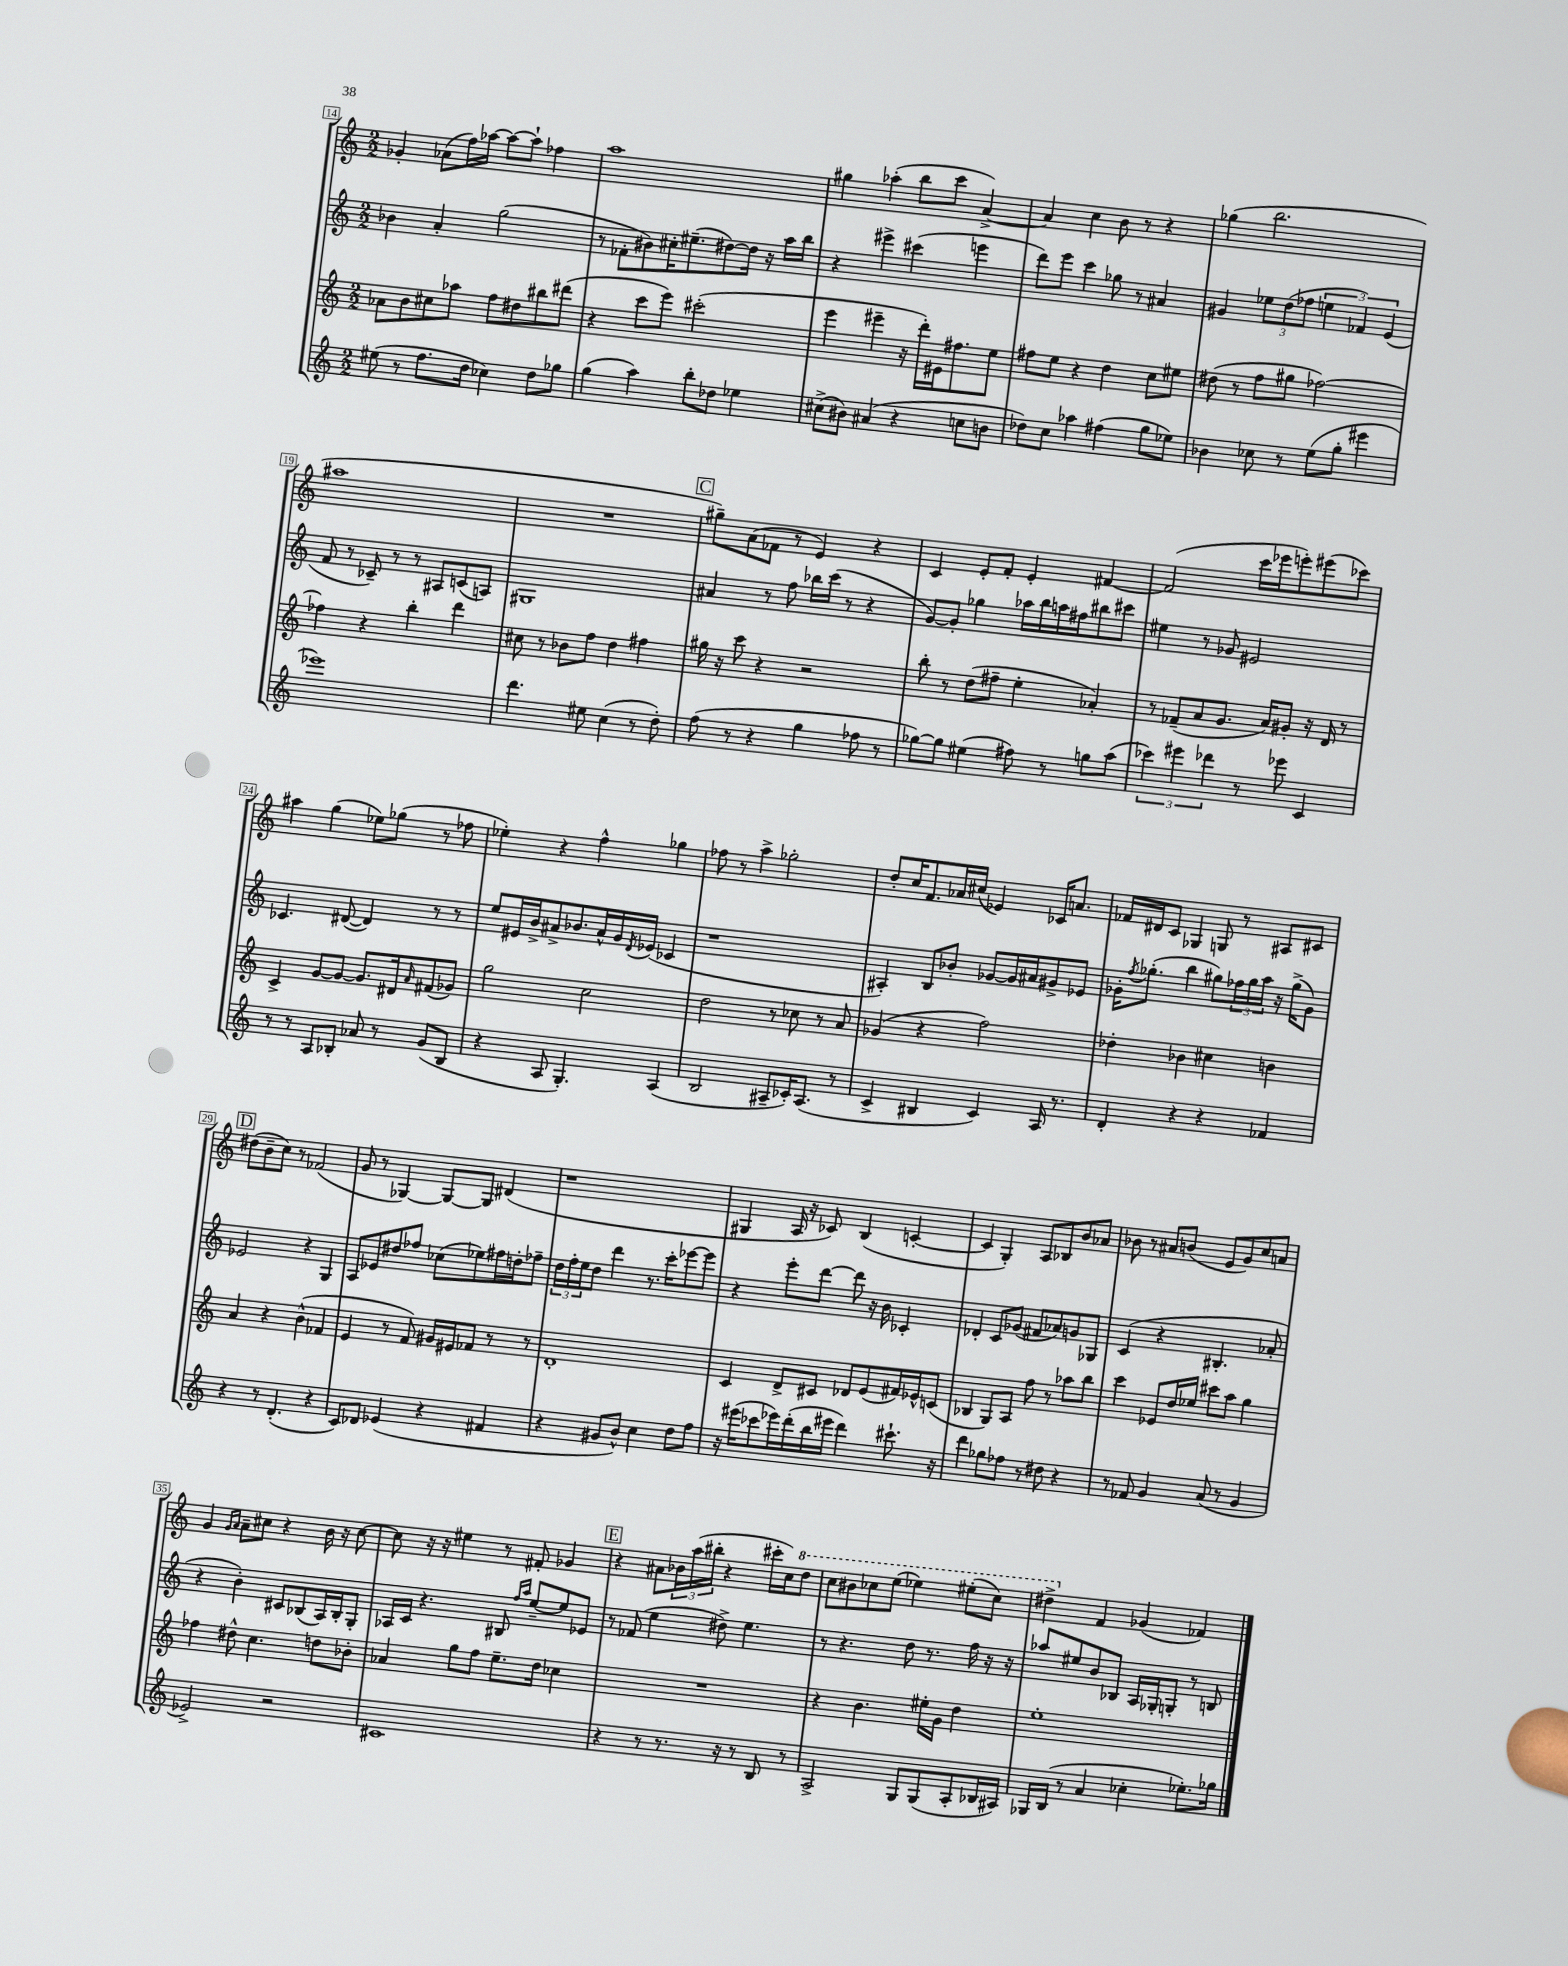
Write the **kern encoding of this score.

**kern	**kern	**kern	**kern
*staff4	*staff3	*staff2	*staff1
*clefG2	*clefG2	*clefG2	*clefG2
*k[]	*k[]	*k[]	*k[]
*M2/2	*M2/2	*M2/2	*M2/2
(8ee#	8a-	4b-	4g-'
8r	8b	.	.
8.ff	8cc#	4a'	(8a-
.	8aa-	.	16ff)
16dd	.	.	[16aa-
4cc-)	8ff	(2gg	8aa-_
.	8dd#	.	8aa-`]
8dd	8bb#	.	4ff-
8gg-	(8ddd#	.	.
=	=	=	=
(4gg	4r	8r	1aa
.	.	8f-'	.
4aa)	8ccc	8b#)	.
.	8eee)	16cc#'	.
.	.	(8.ee#~	.
8bb'	(2ccc#'	.	.
8dd-	.	[8dd#)	.
4ee-	.	16dd#]	.
.	.	16r	.
.	.	16aa	.
.	.	16bb	.
=	=	=	=
(8cc#^	4eee	4r	4gg#
8b#)	.	.	.
(4a#	4eee#~	4eee#^	(4aa-'
4r	16r	(4ccc#	8bb
.	16ddd')	.	.
.	16e#	.	8ccc
.	8.ff#	.	.
8cc	.	4eee	[4a^)
8b	8ee	.	.
=	=	=	=
8dd-)	8ff#	8ddd)	4a]
8cc	8ee	8eee	.
4aa-	4r	4ccc	4cc
(4ff#	4dd	8gg-	8b
.	.	8r	8r
8gg	8cc	4a#	4r
8ee-)	8ee#	.	.
=	=	=	=
4b-	(8dd#	4g#	(4gg-
.	8r	.	.
8cc-	8ff	12ee-	2.bb
.	.	(12dd	.
8r	8gg#	.	.
.	.	12ff-	.
(8ee	[2ff-)	6ee	.
8gg'	.	.	.
.	.	6f-)	.
4eee#	.	.	.
.	.	(6e	.
=	=	=	=
1eee-)	4ff-]	8f	1aa#
.	.	8r	.
.	4r	8c-~)	.
.	.	8r	.
.	4bb'	8r	.
.	.	8A#	.
.	4ddd	(8c	.
.	.	8A)	.
=	=	=	=
4.ddd	8cc#	1G#	1r
.	8r	.	.
.	8b-	.	.
8ee#	8ff	.	.
(4cc	4dd	.	.
8r	4ff#	.	.
8dd')	.	.	.
=	=	=	=
(8ff	16gg#	4a#	8gg#~)
.	16r	.	.
8r	8ccc	.	(8a
4r	4r	8r	8f-
.	.	8ff	8r
4gg	2r	16bb-	4e)
.	.	(16ccc	.
.	.	8r	.
8ff-	.	4r	4r
8r	.	.	.
=	=	=	=
[8gg-)	8bb'	[8g)	4c
8gg-]	8r	8g']	.
(4ee#	(8dd	4gg-	8e'
.	8ff#~	.	8f'
8ff#)	4ee'	16aa-	4e'
.	.	16bb	.
8r	.	16aa	.
.	.	16ff#	.
8gg	4a-')	8bb#	[4f#
(8aa	.	8ccc#	.
=	=	=	=
6ccc-)	8r	4ee#	(2f#]
.	(8f-~	.	.
6eee#	.	.	.
.	8a	8r	.
6ddd-	.	.	.
.	8.g	8g-	.
8r	.	2e#	16ccc
.	16a)	.	16eee-
8eee-	8g#'	.	8eee')
4c	16r	.	(8eee#
.	16d	.	.
.	8r	.	8ccc-)
=	=	=	=
8r	4c^	4.c-	4aa#
8r	.	.	.
8A	[8g	.	(4gg
8B-'	8g_	([8d#	.
8a-	8.g]	4d#])	8ee-)
8r	.	.	(8gg-
.	16d#	.	.
.	16qqa	.	.
(8g	(8f#	8r	8r
8B-	8g-)	8r	8ff-
=	=	=	=
4r	2gg	8ee	4ee-')
.	.	16e#	.
.	.	16b^	.
8A	.	8a#^	4r
4.G')	.	8.b-	.
.	2cc	.	4ff^^
.	.	16a#^^	.
.	.	16g	.
.	.	8qd	.
.	.	(16e-	.
(4A	.	4c-	4gg-
=	=	=	=
2B	2dd	1r	8ff-
.	.	.	8r
.	.	.	4aa^
8A#~	8r	.	2gg-'
16c-')	8cc-	.	.
(8.A#	.	.	.
.	8r	.	.
8r	8a	.	.
=	=	=	=
4c^	(4g-	4A#')	8dd'
.	.	.	16cc
.	.	.	8.f
4B#	4r	8B	.
.	.	8b-'	16a-
.	.	.	(16cc#
4c)	2ff)	[8g-	4e-)
.	.	16g-]	.
.	.	16a#	.
16A	.	8g#^	16c-
8.r	.	.	8.a
.	.	8e-	.
=	=	=	=
4d'	4dd-'	16g-'	16f-
.	.	8qff	.
.	.	(8.gg-'	16d#
.	.	.	8c
4r	4b-	4bb	4G-
4r	4cc#	8gg#)	8G
.	.	24ff-	8r
.	.	24gg#	.
.	.	24aa	.
4f-	4b	16r	8A#
.	.	(16gg#^	.
.	.	8g-)	8c#
=	=	=	=
4r	4a	2e-	(8dd#
.	.	.	8b~
8r	4r	.	8cc)
(4.d'	.	.	8r
.	(4b^^	4r	(2f-
4r	4f-	4G	.
=	=	=	=
8c)	4e	8A	8g
8d-	.	8e-	8r
(4e-	8r	8dd#	[4G-)
.	8f)	8ff-	.
4r	16g#	(8cc-	8G-_
.	16e#	.	.
.	8f-	8ee-)	8G-]
4f#	8r	16ff#	(4d#
.	.	16dd'	.
.	8r	8ff-~	.
=	=	=	=
4r	1d'	24dd	1r
.	.	24ff'	.
.	.	24ee	.
.	.	8dd	.
8g#	.	4ddd	.
8b^^)	.	.	.
4cc	.	8.r	.
.	.	16ccc'	.
8dd	.	[8eee-	.
8ff	.	8eee-]	.
=	=	=	=
16r	4c	4r	4G#
(16eee#	.	.	.
8ccc-	.	.	.
16eee-)	8d^	8eee'	16A
(16ddd'	.	.	16r
16bb	8c#	[8ddd	8c-)
16eee#	.	.	.
4ddd)	8d-	8ddd]	(4B
.	(8e	16r	.
.	.	16b	.
8.ccc#`	16f#)	4c-'	[4c'
.	16e-^^	.	.
.	(8c	.	.
16r	.	.	.
=	=	=	=
4ddd	4B-	4d-'	4c]
8gg-	8G)	8c	4G')
8ff-	8A	(8g-	.
8r	8ff	8f#	8A
8dd#	8r	8a-)	8B-
4r	8aa-	8g	8b
.	8bb	8G-	8a-
=	=	=	=
8r	4ccc	(4c	8b-
8f-	.	.	8r
4g	8e-	4r	8a#
.	16dd	.	(8b
.	16ee-	.	.
(8a	8ccc#	4.B#'	8e
8r	8aa	.	8g)
4g	4gg	.	8cc
.	.	8a-'	8a
=	=	=	=
2e-^)	4ff-	4r	4g
.	.	.	16qqg
.	.	.	16qqa
.	8dd#^^	4b')	8a~
.	4.cc	.	8cc#
2r	.	8c#	4r
.	.	(8B-	.
.	8dd	16A)	16b
.	.	16B-'	16r
.	8b-'	8G'	[8cc#
=	=	=	=
1c#	4a-	16A-	8cc#]
.	.	16c	.
.	.	4.r	16r
.	.	.	16r
.	8gg	.	4ee#
.	8ff	.	.
.	8.ee~	8B#	8r
.	.	16qqff	.
.	.	16qqaa	.
.	.	[8ee~	8f#'
.	16dd	.	.
.	4cc-	8ee]	4g-
.	.	8e-	.
=	=	=	=
4r	1r	8r	4r
.	.	(8f-	.
8r	.	4ee	8a#
8.r	.	.	24b-
.	.	.	(24aa
.	.	.	24bb#'
.	.	8dd#^)	4r
16r	.	.	.
8r	.	4.ee	.
8B	.	.	16ccc#'
.	.	.	16cc)
8r	.	.	8ddd
=	=	=	=
2A^	4r	8r	8ccc
.	.	4.r	8bb#
.	4.b	.	8ccc-
.	.	.	(8eee
8G	.	8dd	4eee-)
(8G	16ee#'	8.r	.
.	16g	.	.
8A'	4dd	.	(8eee#'
.	.	16ff	.
16B-	.	16r	8ccc-)
16A#)	.	16r	.
=	=	=	=
16G-	1ee'	8aa-	4ddd#^
(16B	.	.	.
8r	.	8ee#	.
4a	.	8b	4f
.	.	8B-	.
4cc-'	.	16A	(4g-
.	.	16G-'	.
.	.	8G'	.
8.ee-')	.	8r	4f-)
.	.	8B	.
16gg-	.	.	.
==	==	==	==
*-	*-	*-	*-
